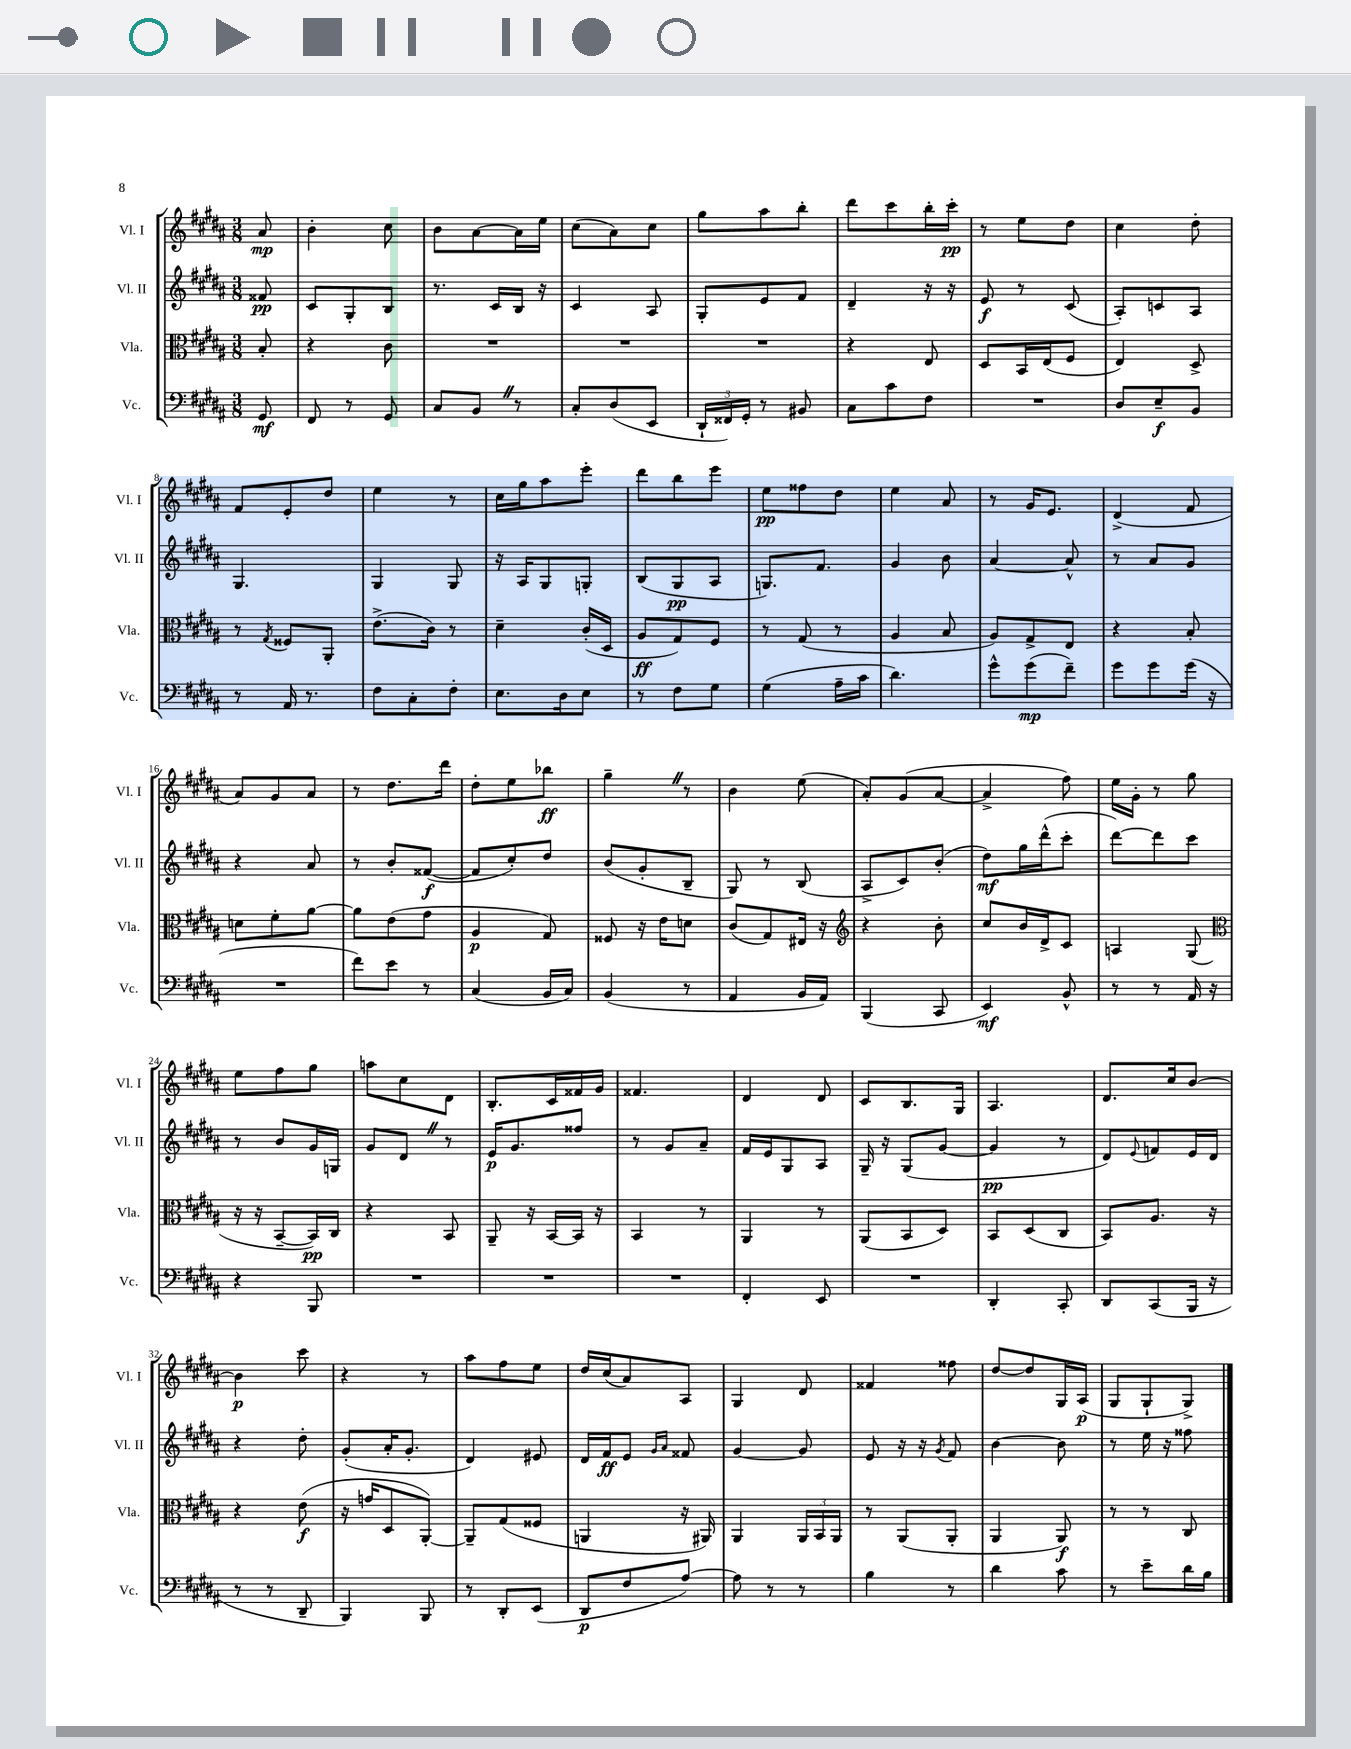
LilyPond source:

<<
\new StaffGroup <<
\new Staff = "s0" \with { instrumentName = "Vl. I" shortInstrumentName = "Vl. I" } {
    \clef treble \key b \major \numericTimeSignature \time 3/8 \partial 8
    ais'8\mp |
    b'4-. cis''8 |
    b'8 ais'8~ ais'16 e''16 |
    cis''8( ais'8) cis''8 |
    gis''8 ais''8 b''8-. |
    dis'''8 cis'''8 b''16-. cis'''16-.\pp |
    r8 e''8 dis''8 |
    cis''4 dis''8-. |
    fis'8 e'8-. dis''8 |
    e''4 r8 |
    cis''16 gis''16 ais''8 e'''8-. |
    dis'''8 b''8 e'''8 |
    e''8\pp fisis''8 dis''8 |
    e''4 ais'8 |
    r8 gis'16 e'8. |
    dis'4->( fis'8 |
    ais'8) gis'8 ais'8 |
    r8 dis''8. dis'''16 |
    dis''8-. e''8 bes''8\ff |
    gis''4-- \once \override BreathingSign.text = \markup { \musicglyph "scripts.caesura.straight" } \breathe r8 |
    b'4 e''8( |
    ais'8-.) gis'8( ais'8~ |
    ais'4-> fis''8) |
    e''16 gis'16-. r8 gis''8 |
    e''8 fis''8 gis''8 |
    a''8 cis''8 dis'8 |
    b8.-. cis'16 fisis'16 gis'16 |
    fisis'4. |
    dis'4 dis'8 |
    cis'8 b8. gis16 |
    ais4. |
    dis'8. cis''16 b'8~ |
    b'4\p cis'''8 |
    r4 r8 |
    ais''8 fis''8 e''8 |
    dis''16 cis''16( ais'8) ais8 |
    gis4 dis'8 |
    fisis'4 fisis''8 |
    dis''8~ dis''8 gis16 ais16\p( |
    gis8 gis8-! gis8->) \bar "|." |
}
\new Staff = "s1" \with { instrumentName = "Vl. II" shortInstrumentName = "Vl. II" } {
    \clef treble \key b \major \numericTimeSignature \time 3/8 \partial 8
    fisis'8\pp |
    cis'8 gis8-. b8 |
    r8. cis'16 b16 r16 |
    cis'4 ais8 |
    gis8-. e'8 fis'8 |
    dis'4-- r16 r16 |
    e'8\f r8 cis'8( |
    ais8-.) c'8 ais8 |
    gis4. |
    gis4 gis8 |
    r16 ais16 gis8 g8-. |
    b8( gis8\pp ais8 |
    g8.) fis'8. |
    gis'4 b'8 |
    ais'4~ ais'8-^ |
    r8 ais'8 gis'8 |
    r4 ais'8 |
    r8 b'8-. fisis'8~\f( |
    fisis'8 cis''8-.) dis''8 |
    b'8( gis'8-. b8-- |
    gis8) r8 b8( |
    ais8-> cis'8) b'8-.( |
    dis''8\mf) gis''16 dis'''16-^( cis'''8-. |
    dis'''8~) dis'''8 cis'''8 |
    r8 b'8 gis'16 g16 |
    gis'8 dis'8 \once \override BreathingSign.text = \markup { \musicglyph "scripts.caesura.straight" } \breathe r8 |
    e'16\p gis'8. fisis''8 |
    r8 gis'8 ais'8-- |
    fis'16 e'16 gis8 ais8 |
    gis16-- r16 gis8( gis'8~ |
    gis'4\pp r8 |
    dis'8) \appoggiatura { e'8 } f'8 e'16 dis'16 |
    r4 dis''8-. |
    gis'8-.( ais'16-. gis'8.-. |
    dis'4) eis'8 |
    dis'16 fis'16\ff e'8 \grace { gis'16 ais'16 } fisis'8 |
    gis'4~ gis'8 |
    e'8 r16 r16 \acciaccatura { gis'8 } fis'8 |
    b'4~ b'8 |
    r8 e''16 r16 fisis''8 \bar "|." |
}
\new Staff = "s2" \with { instrumentName = "Vla." shortInstrumentName = "Vla." } {
    \clef alto \key b \major \numericTimeSignature \time 3/8 \partial 8
    b8-. |
    r4 cis'8 |
    R4. |
    R4. |
    R4. |
    r4 e8 |
    dis8 b,16 e16( fis8 |
    e4) dis8-> |
    r8 \acciaccatura { gis8 } fisis8 ais,8-. |
    e'8.->( cis'16) r8 |
    dis'4-- cis'16-.( dis16 |
    ais8\ff gis8) fis8 |
    r8 gis8( r8 |
    ais4 b8 |
    ais8) gis8-> e8 |
    r4 b8-. |
    d'8 fis'8-. ais'8~ |
    ais'8 e'8( gis'8 |
    ais4\p gis8) |
    fisis8 r16 e'16 d'8 |
    cis'8( gis8) eis16 r16 |
    \clef treble r4 b'8-. |
    cis''8 b'16 dis'16-> cis'8 |
    a4 gis8( |
    \clef alto r16 r16 b,8~-- b,16\pp) cis16 |
    r4 b,8 |
    ais,8-- r16 b,16~ b,16 r16 |
    b,4 r8 |
    ais,4 r8 |
    ais,8( b,8 dis8) |
    b,8 dis8( cis8 |
    b,8) ais8. r16 |
    r4 e'8\f( |
    r16 g'16 dis8 ais,8~-.) |
    ais,8-- gis8( fisis8 |
    a,4 r16 ais,16) |
    ais,4 \tuplet 3/2 { ais,16 b,16 ais,16 } |
    r8 ais,8( ais,8-. |
    ais,4 ais,8\f) |
    r8 r8 cis8 \bar "|." |
}
\new Staff = "s3" \with { instrumentName = "Vc." shortInstrumentName = "Vc." } {
    \clef bass \key b \major \numericTimeSignature \time 3/8 \partial 8
    gis,8\mf |
    fis,8 r8 gis,8 |
    cis8 b,8 \once \override BreathingSign.text = \markup { \musicglyph "scripts.caesura.straight" } \breathe r8 |
    cis8-. dis8( e,8 |
    \tuplet 3/2 { dis,16-! fisis,16) gis,16-. } r8 bis,8 |
    cis8 cis'8 fis8 |
    R4. |
    dis8 e8--\f b,8 |
    r8 ais,16 r8. |
    fis8 cis8-. fis8-. |
    e8. dis16 e8 |
    r8 fis8 gis8 |
    gis4( ais16-- cis'16 |
    dis'4.) |
    gis'8-^ gis'8\mp( fis'8--) |
    gis'8 gis'8 gis'16( r16 |
    R4. |
    fis'8) e'8 r8 |
    cis4( b,16 cis16) |
    b,4( r8 |
    ais,4 b,16 ais,16) |
    b,,4( cis,8 |
    e,4\mf) b,8-^ |
    r8 r8 ais,16 r16 |
    r4 b,,8 |
    R4. |
    R4. |
    R4. |
    fis,4-. e,8 |
    R4. |
    dis,4-. cis,8-. |
    dis,8 cis,8( b,,16 r16 |
    r8 r8 dis,8-- |
    b,,4) b,,8 |
    r8 dis,8-. e,8( |
    dis,8\p fis8 ais8~) |
    ais8 r8 r8 |
    b4 r8 |
    dis'4 cis'8 |
    r8 e'8-- dis'16 b16 \bar "|." |
}
>>
>>
